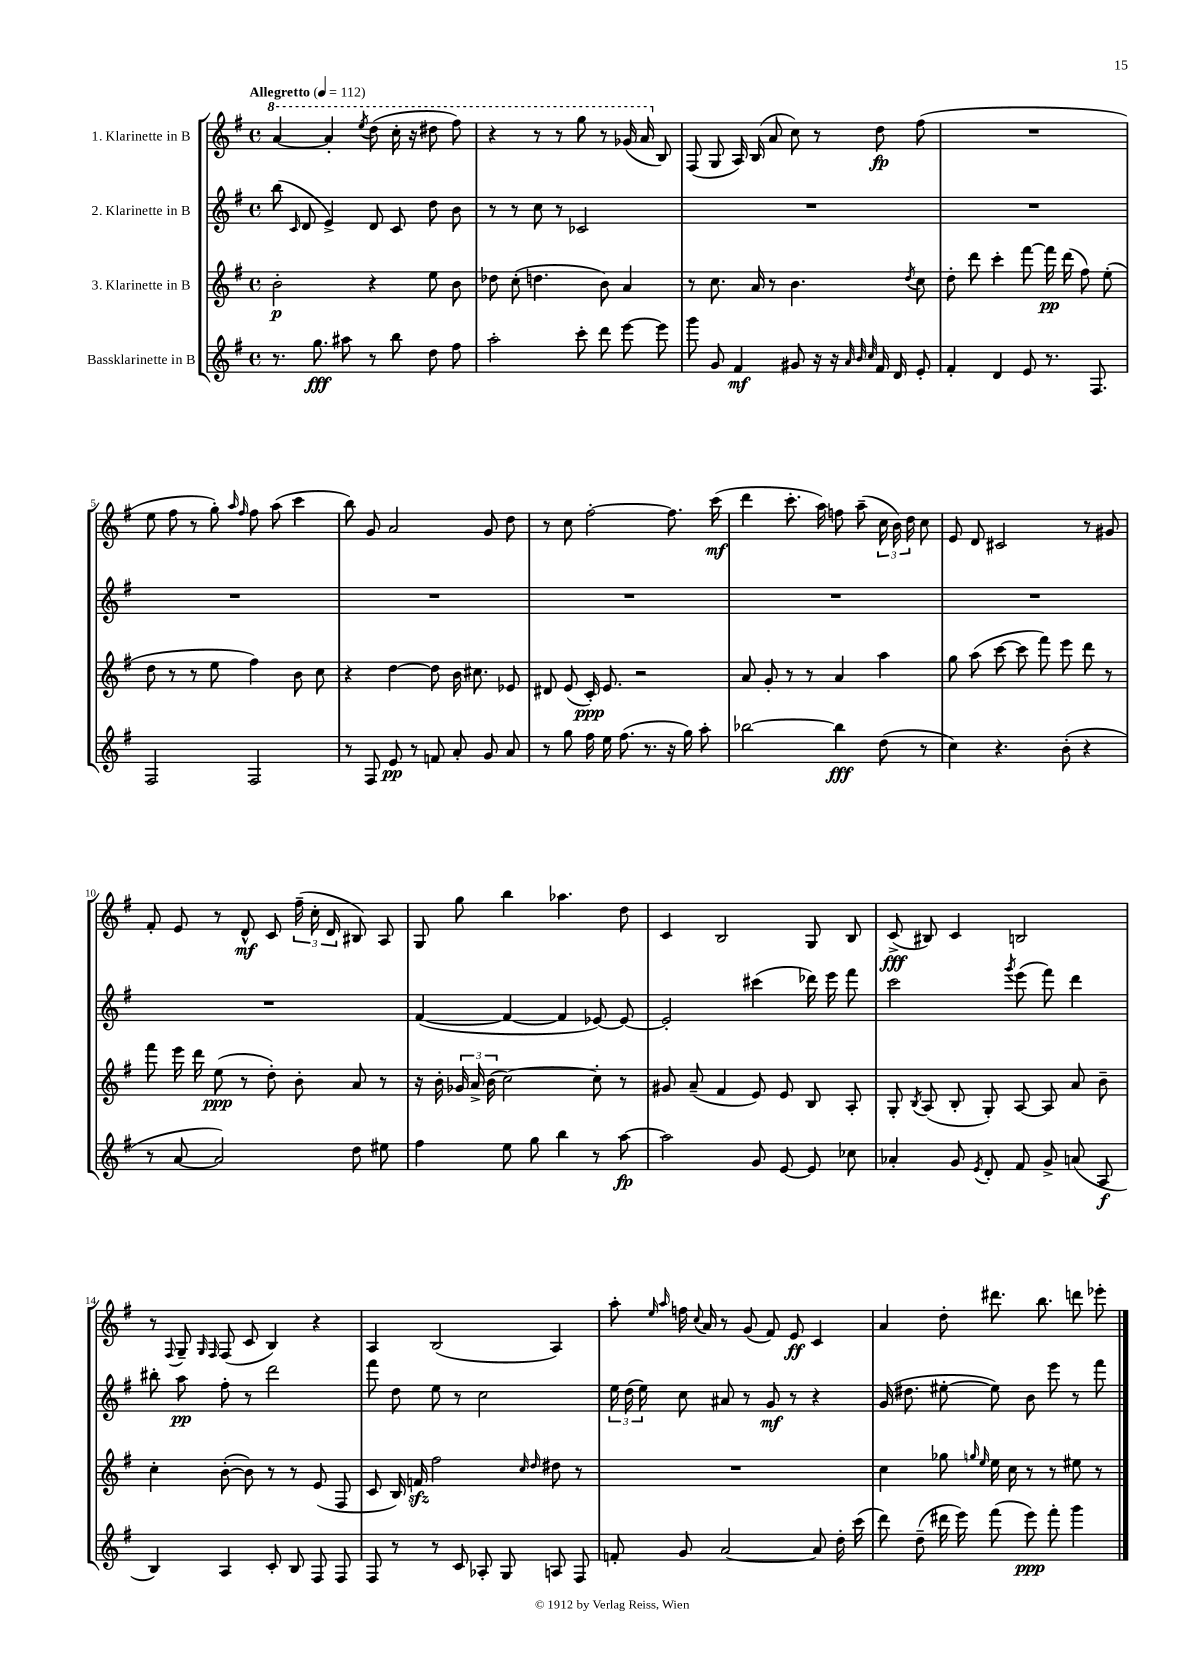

**kern	**dynam	**kern	**dynam	**kern	**dynam	**kern	**dynam
*part4	*part4	*part3	*part3	*part2	*part2	*part1	*part1
*staff4	*staff4	*staff3	*staff3	*staff2	*staff2	*staff1	*staff1
*I"Bassklarinette in B	*	*I"3. Klarinette in B	*	*I"2. Klarinette in B	*	*I"1. Klarinette in B	*
*clefG2	*	*clefG2	*	*clefG2	*	*clefG2	*
*k[f#]	*	*k[f#]	*	*k[f#]	*	*k[f#]	*
*M4/4	*	*M4/4	*	*M4/4	*	*M4/4	*
*met(c)	*	*met(c)	*	*met(c)	*	*met(c)	*
*MM112	*	*MM112	*	*MM112	*	*MM112	*
*	*	*	*	*	*	*8va	*
=1	=1	=1	=1	=1	=1	=1	=1
!	!	!	!	!	!	!LO:TX:a:B:t=Allegretto	!
8.r	.	2b'\	p	(8bb\	.	[4aa/	.
.	.	.	.	16qqc/	.	.	.
.	.	.	.	8d/	.	.	.
8.gg\	fff	.	.	.	.	.	.
.	.	.	.	4e^/)	.	4aa'/]	.
8aa#X\	.	.	.	.	.	.	.
.	.	.	.	.	.	8qeee/	.
8r	.	4r	.	8d/	.	(8ddd\	.
8bb\	.	.	.	8c/	.	16ccc'\	.
.	.	.	.	.	.	16r	.
8dd\	.	8ee\	.	8dd\	.	8ddd#X\	.
8ff#\	.	8b\	.	8b\	.	8fff#\)	.
=2	=2	=2	=2	=2	=2	=2	=2
2aa'\	.	8dd-X\	.	8r	.	4r	.
.	.	(8cc'\	.	8r	.	.	.
.	.	4.ddn\	.	8cc\	.	8r	.
.	.	.	.	8r	.	8r	.
8ccc'\	.	.	.	2c-X/	.	8ggg\	.
8ddd\	.	8b\)	.	.	.	8r	.
[8eee\	.	4a/	.	.	.	(16gg-X/	.
.	.	.	.	.	.	16aa/	.
*	*	*	*	*	*	*X8va	*
8eee\]	.	.	.	.	.	8B/)	.
=3	=3	=3	=3	=3	=3	=3	=3
8ggg\	.	8r	.	1r	.	(8F#/	.
8g/	.	8.cc\	.	.	.	8G/	.
4f#/	mf	.	.	.	.	16A/)	.
.	.	16a/	.	.	.	(16B/	.
.	.	8r	.	.	.	8a/	.
8g#X/	.	4.b\	.	.	.	8cc\)	.
16r	.	.	.	.	.	8r	.
16r	.	.	.	.	.	.	.
32qqa/	.	.	.	.	.	.	.
32qqb/	.	.	.	.	.	.	.
32qqcc/	.	.	.	.	.	.	.
16f#/	.	.	.	.	.	8dd\	fp
16d/	.	.	.	.	.	.	.
.	.	8qdd/	.	.	.	.	.
8e'/	.	8cc\	.	.	.	(8ff#\	.
=4	=4	=4	=4	=4	=4	=4	=4
4f#'/	.	8dd'\	.	1r	.	1r	.
.	.	8ddd\	.	.	.	.	.
4d/	.	4ccc'\	.	.	.	.	.
8e/	.	[8fff#\	.	.	.	.	.
8.r	.	16fff#\]	pp	.	.	.	.
.	.	(16ddd\	.	.	.	.	.
.	.	8ff#\)	.	.	.	.	.
8.F#/	.	.	.	.	.	.	.
.	.	(8ee'\	.	.	.	.	.
!!LO:LB:g=z
=5	=5	=5	=5	=5	=5	=5	=5
2F#/	.	8dd\	.	1r	.	8ee\	.
.	.	8r	.	.	.	8ff#\	.
.	.	8r	.	.	.	8r	.
.	.	8ee\	.	.	.	8gg'\)	.
.	.	.	.	.	.	16qqaa/	.
.	.	.	.	.	.	16qqff#/	.
2F#/	.	4ff#\)	.	.	.	8ff#\	.
.	.	.	.	.	.	(8aa\	.
.	.	8b\	.	.	.	4ccc\	.
.	.	8cc\	.	.	.	.	.
=6	=6	=6	=6	=6	=6	=6	=6
8r	.	4r	.	1r	.	8bb\)	.
8F#/	.	.	.	.	.	8g/	.
8e/	pp	[4dd\	.	.	.	2a/	.
8r	.	.	.	.	.	.	.
8fn/	.	8dd\]	.	.	.	.	.
8a'/	.	16b\	.	.	.	.	.
.	.	8.cc#X\	.	.	.	.	.
8g/	.	.	.	.	.	8g/	.
8a/	.	8e-X/	.	.	.	8dd\	.
=7	=7	=7	=7	=7	=7	=7	=7
8r	.	8d#X/	.	1r	.	8r	.
8gg\	.	(8e/	.	.	.	8cc\	.
16ff#\	.	16c'/)	ppp	.	.	[2ff#'\	.
16ee\	.	8.e/	.	.	.	.	.
(8.ff#\	.	.	.	.	.	.	.
.	.	2r	.	.	.	.	.
8.r	.	.	.	.	.	.	.
16r	.	.	.	.	.	8.ff#\]	.
16gg\)	.	.	.	.	.	.	.
8aa'\	.	.	.	.	.	.	.
.	.	.	.	.	.	(16ccc\	mf
=8	=8	=8	=8	=8	=8	=8	=8
[2bb-X\	.	8a/	.	1r	.	4ddd\	.
.	.	8g'/	.	.	.	.	.
.	.	8r	.	.	.	8.ccc'\	.
.	.	8r	.	.	.	.	.
.	.	.	.	.	.	16aa\)	.
4bb-\]	fff	4a/	.	.	.	8ffn\	.
.	.	.	.	.	.	(8aa~\	.
(8dd\	.	4aa\	.	.	.	24cc\	.
.	.	.	.	.	.	24b\)	.
.	.	.	.	.	.	24dd\	.
8r	.	.	.	.	.	8cc\	.
=9	=9	=9	=9	=9	=9	=9	=9
4cc\)	.	8gg\	.	1r	.	8e/	.
.	.	(8aa\	.	.	.	8d/	.
4.r	.	[8ccc\	.	.	.	2c#X/	.
.	.	8ccc\]	.	.	.	.	.
.	.	8fff#\)	.	.	.	.	.
(8b'\	.	8eee\	.	.	.	.	.
4r	.	8ddd\	.	.	.	8r	.
.	.	8r	.	.	.	8g#X/	.
!!LO:LB:g=z
=10	=10	=10	=10	=10	=10	=10	=10
8r	.	8fff#\	.	1r	.	8f#'/	.
[8a/	.	16eee\	.	.	.	8e/	.
.	.	16ddd\	.	.	.	.	.
2a/])	.	(8ee\	ppp	.	.	8r	.
.	.	8r	.	.	.	8d^^/	mf
.	.	8dd'\)	.	.	.	8c/	.
.	.	8b'\	.	.	.	(24ff#~\	.
.	.	.	.	.	.	24cc'\	.
.	.	.	.	.	.	24d/	.
8dd\	.	8a/	.	.	.	8B#X/)	.
8ee#X\	.	8r	.	.	.	8A/	.
=11	=11	=11	=11	=11	=11	=11	=11
4ff#\	.	16r	.	([4f#/	.	8G/	.
.	.	16b'\	.	.	.	.	.
.	.	24g-X/	.	.	.	8gg\	.
.	.	24a^/	.	.	.	.	.
.	.	(24b\	.	.	.	.	.
8ee\	.	[2cc\)	.	4f#/_	.	4bb\	.
8gg\	.	.	.	.	.	.	.
4bb\	.	.	.	4f#/]	.	4.aa-X\	.
8r	.	8cc'\]	.	[8e-X/)	.	.	.
[8aa\	fp	8r	.	8e-/_	.	8dd\	.
=12	=12	=12	=12	=12	=12	=12	=12
2aa\]	.	8g#X/	.	2e-'/]	.	4c/	.
.	.	(8a~/	.	.	.	.	.
.	.	4f#/	.	.	.	2B/	.
8g/	.	8e/)	.	(4ccc#X\	.	.	.
[8e/	.	8e/	.	.	.	.	.
8e/]	.	8B/	.	16ddd-X\)	.	8G/	.
.	.	.	.	16eee\	.	.	.
8cc-X\	.	8A'/	.	8fff#\	.	8B/	.
=13	=13	=13	=13	=13	=13	=13	=13
4a-X'/	.	8G'/	.	2ccc\	.	(8c^/	fff
.	.	8qB/	.	.	.	.	.
.	.	(8A/	.	.	.	8B#X/)	.
8g/	.	8B'/	.	.	.	4c/	.
8qe/	.	.	.	.	.	.	.
8d'/	.	8G'/)	.	.	.	.	.
.	.	.	.	8qggg/	.	.	.
8f#/	.	[8A/	.	(8eee\	.	2Bn/	.
8g^/	.	8A/]	.	8fff#\)	.	.	.
(8an/	.	8a/	.	4ddd\	.	.	.
8A/	f	8b~\	.	.	.	.	.
!!LO:LB:g=z
=14	=14	=14	=14	=14	=14	=14	=14
4B/)	.	4cc'\	.	8bb#X'\	.	8r	.
.	.	.	.	.	.	8qqF#/	.
.	.	.	.	8aa\	pp	8G~/	.
.	.	.	.	.	.	16qqG/	.
.	.	.	.	.	.	16qqF#/	.
4A/	.	([8b'\	.	8ff#'\	.	(8F#/	.
.	.	8b\])	.	8r	.	8c/	.
8c'/	.	8r	.	2ddd\	.	4B/)	.
8B/	.	8r	.	.	.	.	.
8F#/	.	(8e/	.	.	.	4r	.
8F#/	.	8F#/	.	.	.	.	.
=15	=15	=15	=15	=15	=15	=15	=15
8F#/	.	8c/	.	8fff#\	.	4A/	.
8r	.	16B/)	.	8dd\	.	.	.
.	.	16fnzz/	.	.	.	.	.
8r	.	2ff#\	.	8ee\	.	(2B/	.
8c/	.	.	.	8r	.	.	.
8A-X'/	.	.	.	2cc\	.	.	.
8G/	.	.	.	.	.	.	.
.	.	16qqcc/	.	.	.	.	.
.	.	16qqdd/	.	.	.	.	.
8An/	.	8dd#X\	.	.	.	4A/)	.
8F#/	.	8r	.	.	.	.	.
=16	=16	=16	=16	=16	=16	=16	=16
8fn'/	.	1r	.	24ee\	.	8aa'\	.
.	.	.	.	(24dd\	.	.	.
.	.	.	.	24ee\)	.	.	.
.	.	.	.	.	.	16qqee/	.
.	.	.	.	.	.	16qqaa/	.
8g/	.	.	.	8cc\	.	16ffn\	.
.	.	.	.	.	.	8qqcc/	.
.	.	.	.	.	.	16a/	.
[2a/	.	.	.	8a#X/	.	8r	.
.	.	.	.	8r	.	(8g/	.
.	.	.	.	8g/	mf	8f#/)	.
.	.	.	.	8r	.	8e/	ff
8a/]	.	.	.	4r	.	4c/	.
16dd'\	.	.	.	.	.	.	.
(16ccc\	.	.	.	.	.	.	.
=17	=17	=17	=17	=17	=17	=17	=17
8ddd\)	.	4cc\	.	(16g/	.	4a/	.
.	.	.	.	8.dd#X\	.	.	.
(8dd~\	.	.	.	.	.	.	.
16ddd#X\	.	8gg-X\	.	[8ee#X'\	.	8dd'\	.
16eee\)	.	.	.	.	.	.	.
.	.	16qqggn/	.	.	.	.	.
.	.	16qqee/	.	.	.	.	.
(8fff#\	.	16ee\	.	8ee#\])	.	8.ddd#X\	.
.	.	16cc\	.	.	.	.	.
8eee\)	ppp	8r	.	8b\	.	.	.
.	.	.	.	.	.	8.bb\	.
8fff#'\	.	8r	.	8eee\	.	.	.
4ggg\	.	8ee#X\	.	8r	.	8dddn\	.
.	.	8r	.	8fff#\	.	8eee-X'\	.
==	==	==	==	==	==	==	==
*-	*-	*-	*-	*-	*-	*-	*-
